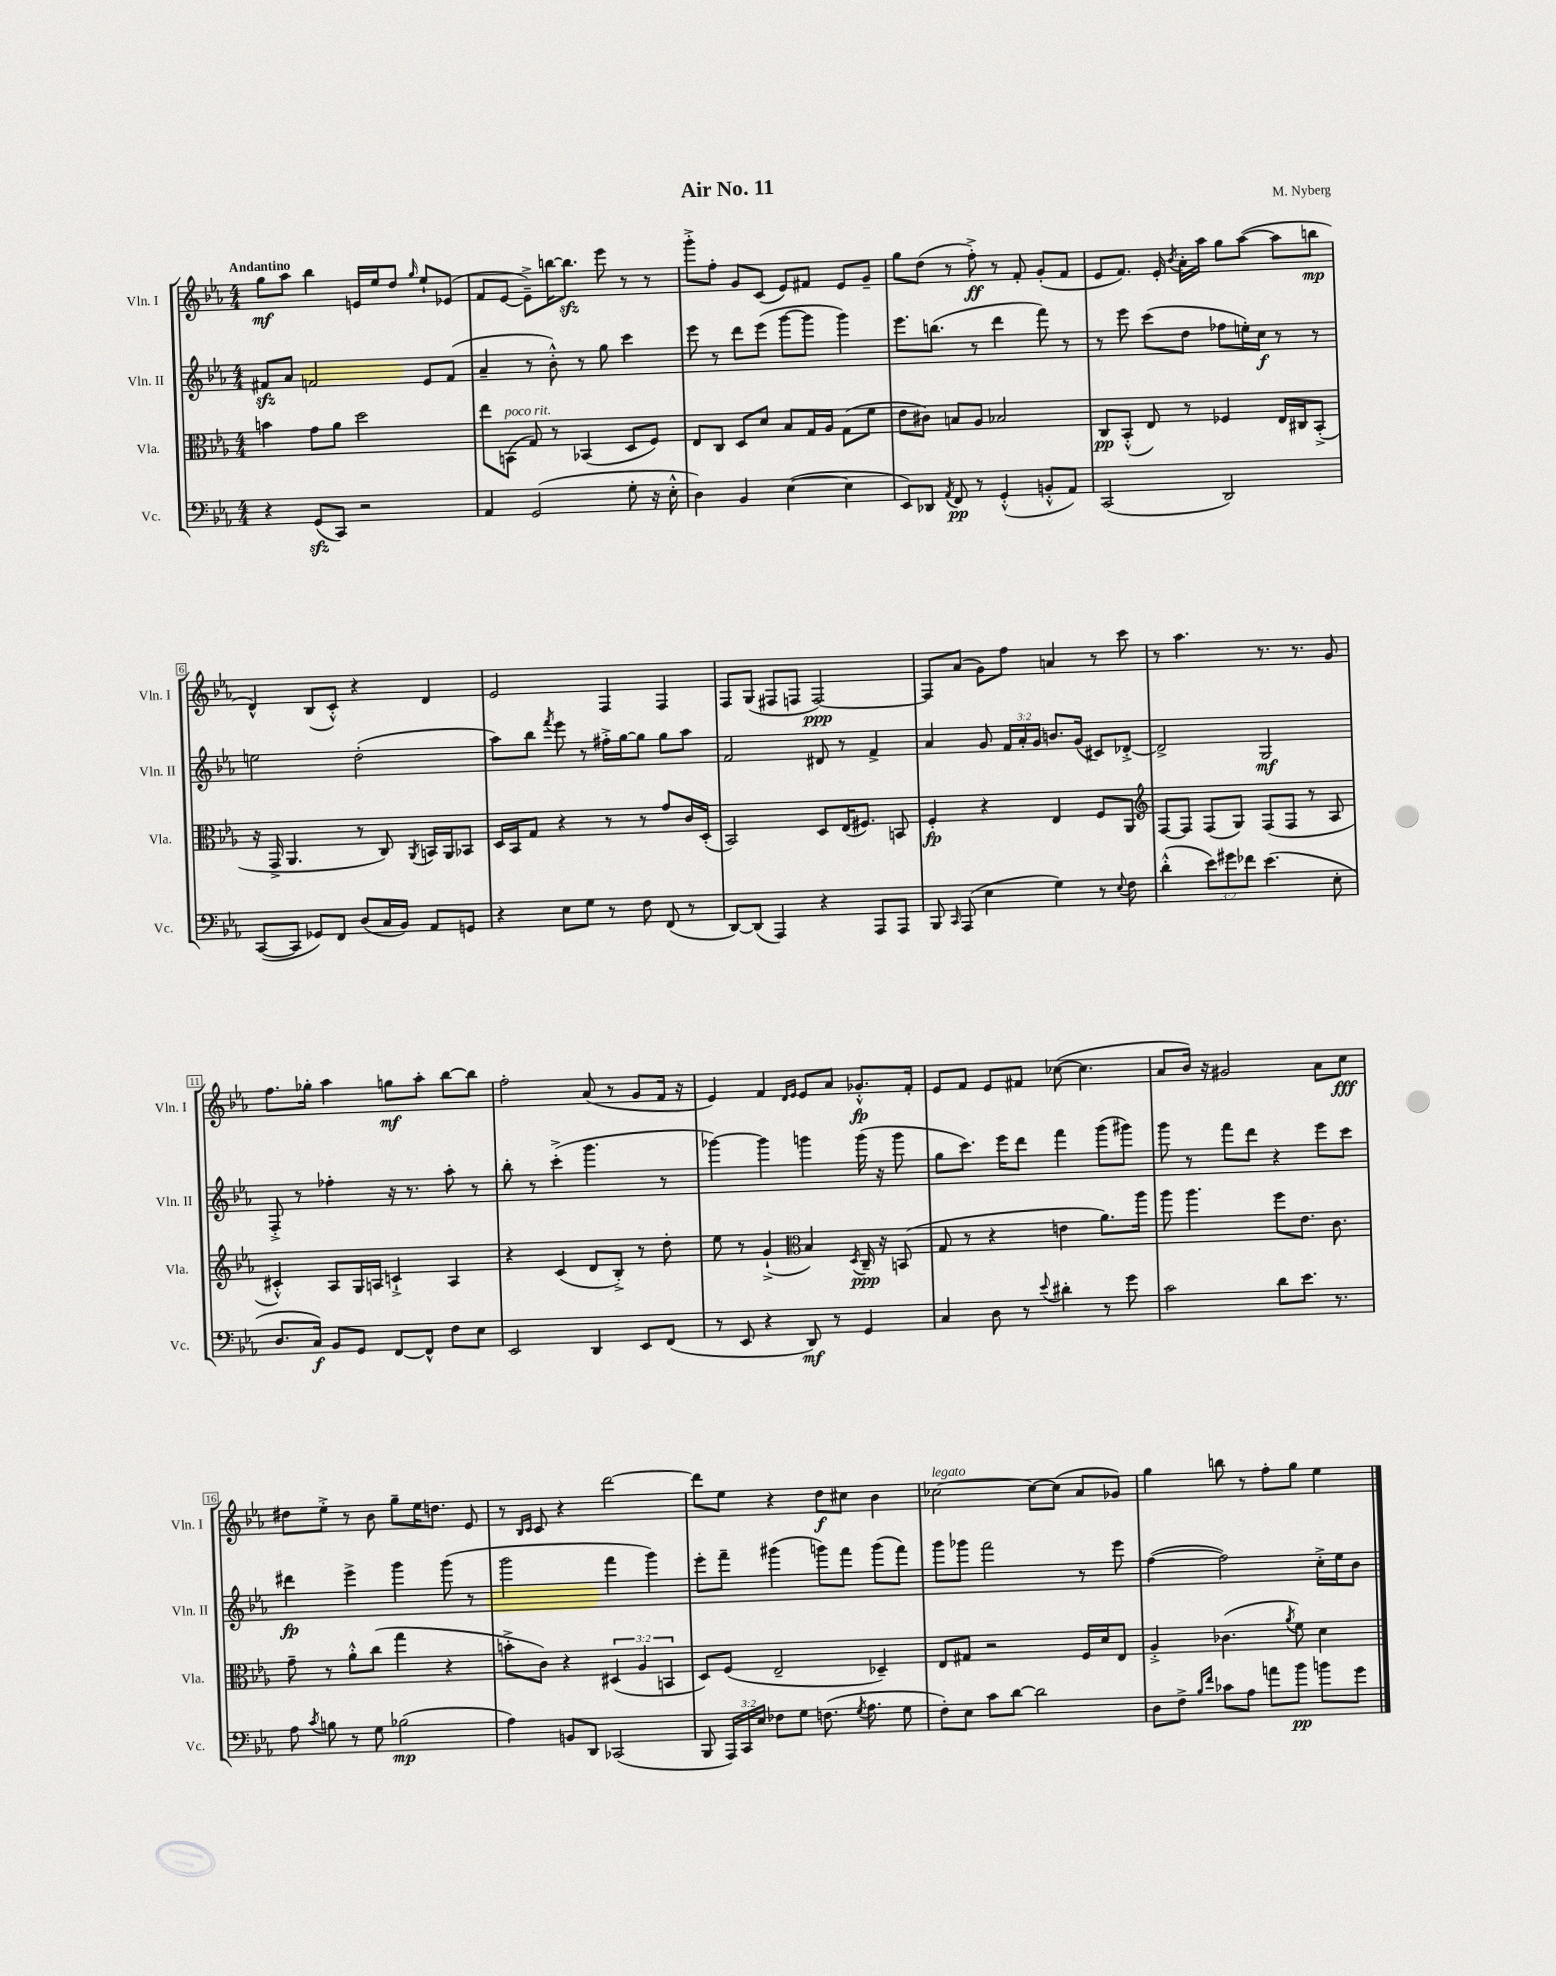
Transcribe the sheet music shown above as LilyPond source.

\header { title = "Air No. 11" composer = "M. Nyberg" }
<<
\new StaffGroup <<
\new Staff = "s0" \with { instrumentName = "Vln. I" shortInstrumentName = "Vln. I" } {
    \clef treble \key ees \major \numericTimeSignature \time 4/4 \tempo "Andantino"
    \autoBeamOff g''8[\mf aes''8] bes''4 e'16[ ees''16 d''8] \grace { g''16 } ees''8[-! ees'8]( |
    f'8[ ees'8]~ ees'8[--->) b''16~ b''8.]\sfz ees'''8 r8 r8 |
    g'''8[-.-> f''8]-. g'8[ c'8]( ees'8[) fis'8] ees'8[ g'8]-- |
    g''8[ d''8]( r8 f''8-.->\ff) r8 f'8-. g'8[-.( f'8] |
    ees'8[ f'8.]) ees'16-. \acciaccatura { bes'8 } aes'16[-. aes''16] g''8[ aes''8]~( aes''8[ b''8]\mp |
    d'4-^) bes8[( c'8]-.-^) r4 d'4 |
    ees'2 f4 f4 |
    f8[ g8]( fis8[ f8] f2~\ppp) |
    f8[ aes'8]( g'8[) f''8] a'4 r8 c'''8 |
    r8 aes''4. r8. r8. g'8 |
    f''8.[ ges''16]-. aes''4 g''8[\mf aes''8]-. bes''8[~ bes''8] |
    f''2-. aes'8( r8 g'8[ f'16] r16 |
    ees'4) f'4 \grace { d'16[ ees'16] } ees'8[ aes'8] ges'8.[-.-^\fp f'16]-. |
    ees'8[ f'8] ees'8[ fis'8] ces''8~( ces''4. |
    aes'8[ bes'16]) r16 gis'2 aes'8[ c''8]\fff |
    dis''8[ ees''8]-.-> r8 bes'8 g''8[-- ees''16 d''8.] ees'8 |
    r8 \grace { bes16[ c'16] } c'8 r4 d'''2~ |
    d'''8[ ees''8] r4 d''8[\f cis''8] bes'4 |
    ces''2~^\markup { \italic "legato" } ces''8[~ ces''8]( aes'8[ ges'8]) |
    g''4 b''8 r8 f''8[-. g''8] ees''4 \bar "|." |
}
\new Staff = "s1" \with { instrumentName = "Vln. II" shortInstrumentName = "Vln. II" } {
    \clef treble \key ees \major \numericTimeSignature \time 4/4 \override Staff.TupletNumber.text = #tuplet-number::calc-fraction-text
    \autoBeamOff fis'8[\sfz aes'8] f'2 ees'8[ f'8]( |
    aes'4-- r8 bes'8-.-^) r8 g''8 c'''4 |
    ees'''8 r8 d'''8[ ees'''8]( g'''8[~ g'''8] g'''4) |
    ees'''8.[ b''8.]( r8 d'''4 f'''8) r8 |
    r8 ees'''8 c'''8[( d''8] fes''8[ e''16-.) c''16]\f r8 r8 |
    e''2 d''2-.( |
    aes''8[) bes''8] \acciaccatura { f'''8 } ees'''8 r8 fis''16[-.-> g''16~ g''8] g''8[ aes''8] |
    f'2 dis'8 r8 f'4-> |
    aes'4 g'8 \tuplet 3/2 { f'16[ aes'16-. g'16] } b'8.[ g'16]( cis'8[) des'8]~-.-> |
    des'2-> g2\mf |
    f8-.-> r8 fes''4-. r16 r8. aes''8-. r8 |
    bes''8-. r8 c'''4-.->( g'''4. r8 |
    ges'''4~) ges'''4 g'''4 g'''16( r16 g'''8 |
    g''8[ c'''8.]) ees'''16[ d'''8] f'''4 g'''8[( gis'''8]) |
    g'''8 r8 f'''8[ d'''8] r4 ees'''8[ c'''8] |
    dis'''4\fp ees'''4-> g'''4 g'''8( r8 |
    g'''2 f'''4 g'''4) |
    ees'''8[-. f'''8]-- gis'''4( g'''8[) f'''8] g'''8[( f'''8]) |
    g'''8[ ges'''8] f'''2 r8 ees'''8 |
    f''4~( f''2) c''16[-.-> ees''16 bes'8] \bar "|." |
}
\new Staff = "s2" \with { instrumentName = "Vla." shortInstrumentName = "Vla." } {
    \clef alto \key ees \major \numericTimeSignature \time 4/4 \override Staff.TupletNumber.text = #tuplet-number::calc-fraction-text
    \autoBeamOff b'4 g'8[ aes'8] d''2 |
    ees''8[ b,8]^\markup { \italic "poco rit." }( g8) r8 bes,4( d8[ f8]) |
    ees8[ c8] d8[ d'8] bes8[ g16 aes16] g8[( f'8] |
    ees'8[ cis'8]) b8[ aes8] bes2 |
    c8[\pp bes,8]-.-^( ees8) r8 fes4 ees16[ cis16 bes,8]-.->( |
    r16 g,16-> aes,4. r8 c8) \acciaccatura { aes,8 } b,16[ aes,16 bes,8] |
    d16[ bes,16 g8] r4 r8 r8 g'8[ c'16 d16]-.( |
    bes,2) d8[ ees16( fis8.]) b,8 |
    f4-.\fp r4 ees4 f8[ aes,8] |
    \clef treble f8[~ f8] f8[( g8]) f8[( f8] r8 aes8 |
    cis'4-.-^) aes8[ g16 a16] c'4-!-> a4 |
    r4 c'4( d'8[ bes8]-.->) r8 d''8-. |
    ees''8 r8 g'4-!->( \clef alto bes4) \acciaccatura { d8 } c16--\ppp r16 b,8( |
    g8 r8 r4 e'4 aes'8.[) aes''16] |
    aes''8 aes''4. f''8[ ees'8.] c'8. |
    g'8-- r8 aes'8[-.-^ c''8]( g''4 r4 |
    b'8[-.-> c'8]) r4 \tuplet 3/2 { dis4( aes4 b,4 } |
    d8[) f8]( ees2-- des4--) |
    ees8[ gis8] r2 f16[ d'16 ees8] |
    aes4-.-> ces'4.( \acciaccatura { aes'8 } f'8) d'4 \bar "|." |
}
\new Staff = "s3" \with { instrumentName = "Vc." shortInstrumentName = "Vc." } {
    \clef bass \key ees \major \numericTimeSignature \time 4/4 \override Staff.TupletNumber.text = #tuplet-number::calc-fraction-text
    \autoBeamOff r4 g,8[\sfz( c,8]) r2 |
    aes,4 g,2( g8-. r16 ees16-.-^ |
    d4) bes,4 ees4~( ees4 |
    ees,8[) des,8] \acciaccatura { aes,8 } f,8\pp r8 g,4-.-^( b,8[-.-^ aes,8]) |
    c,2( d,2) |
    c,8[~( c,8] ges,8[) f,8] d8[( c16 bes,16]) aes,8[ g,8] |
    r4 ees8[ g8] r8 f8 f,8( r8 |
    d,8[~) d,8]( aes,,4) r4 aes,,8[ aes,,8] |
    bes,,8 \grace { c,16 } aes,,8( ees4 g4) r8 \appoggiatura { ees8 } f8 |
    d'4-.-^( \tuplet 3/2 { ees'8[) gis'8 fes'8] } ees'4.( ees8-. |
    d8.[ c16]\f) bes,8[ g,8] f,8[~ f,8]-^ f8[ ees8] |
    ees,2 d,4 ees,8[ f,8]( |
    r8 ees,8 r4 d,8\mf) r8 g,4 |
    c4 d8 r8 \appoggiatura { ees'8 } dis'4-. r8 g'8 |
    c'2 d'8[ ees'8.] r8. |
    aes8 \acciaccatura { c'8 } b8 r8 g8 bes2\mp( |
    aes4) b,8[ d,8] ces,2( |
    bes,,8 \tuplet 3/2 { aes,,16[) c,16 ees16] } fes8[ g8] f8.( \acciaccatura { g8 } aes8. g8 |
    f8[-.) ees8] c'8[ d'8]~ d'2 |
    d8[ f8]-> \grace { bes16[ f'16] } ces'8[ aes8] a'8[ bes'8]\pp b'8[ g'8] \bar "|." |
}
>>
>>
\layout { \context { \Score \override BarNumber.stencil = #(make-stencil-boxer 0.1 0.3 ly:text-interface::print) } }
